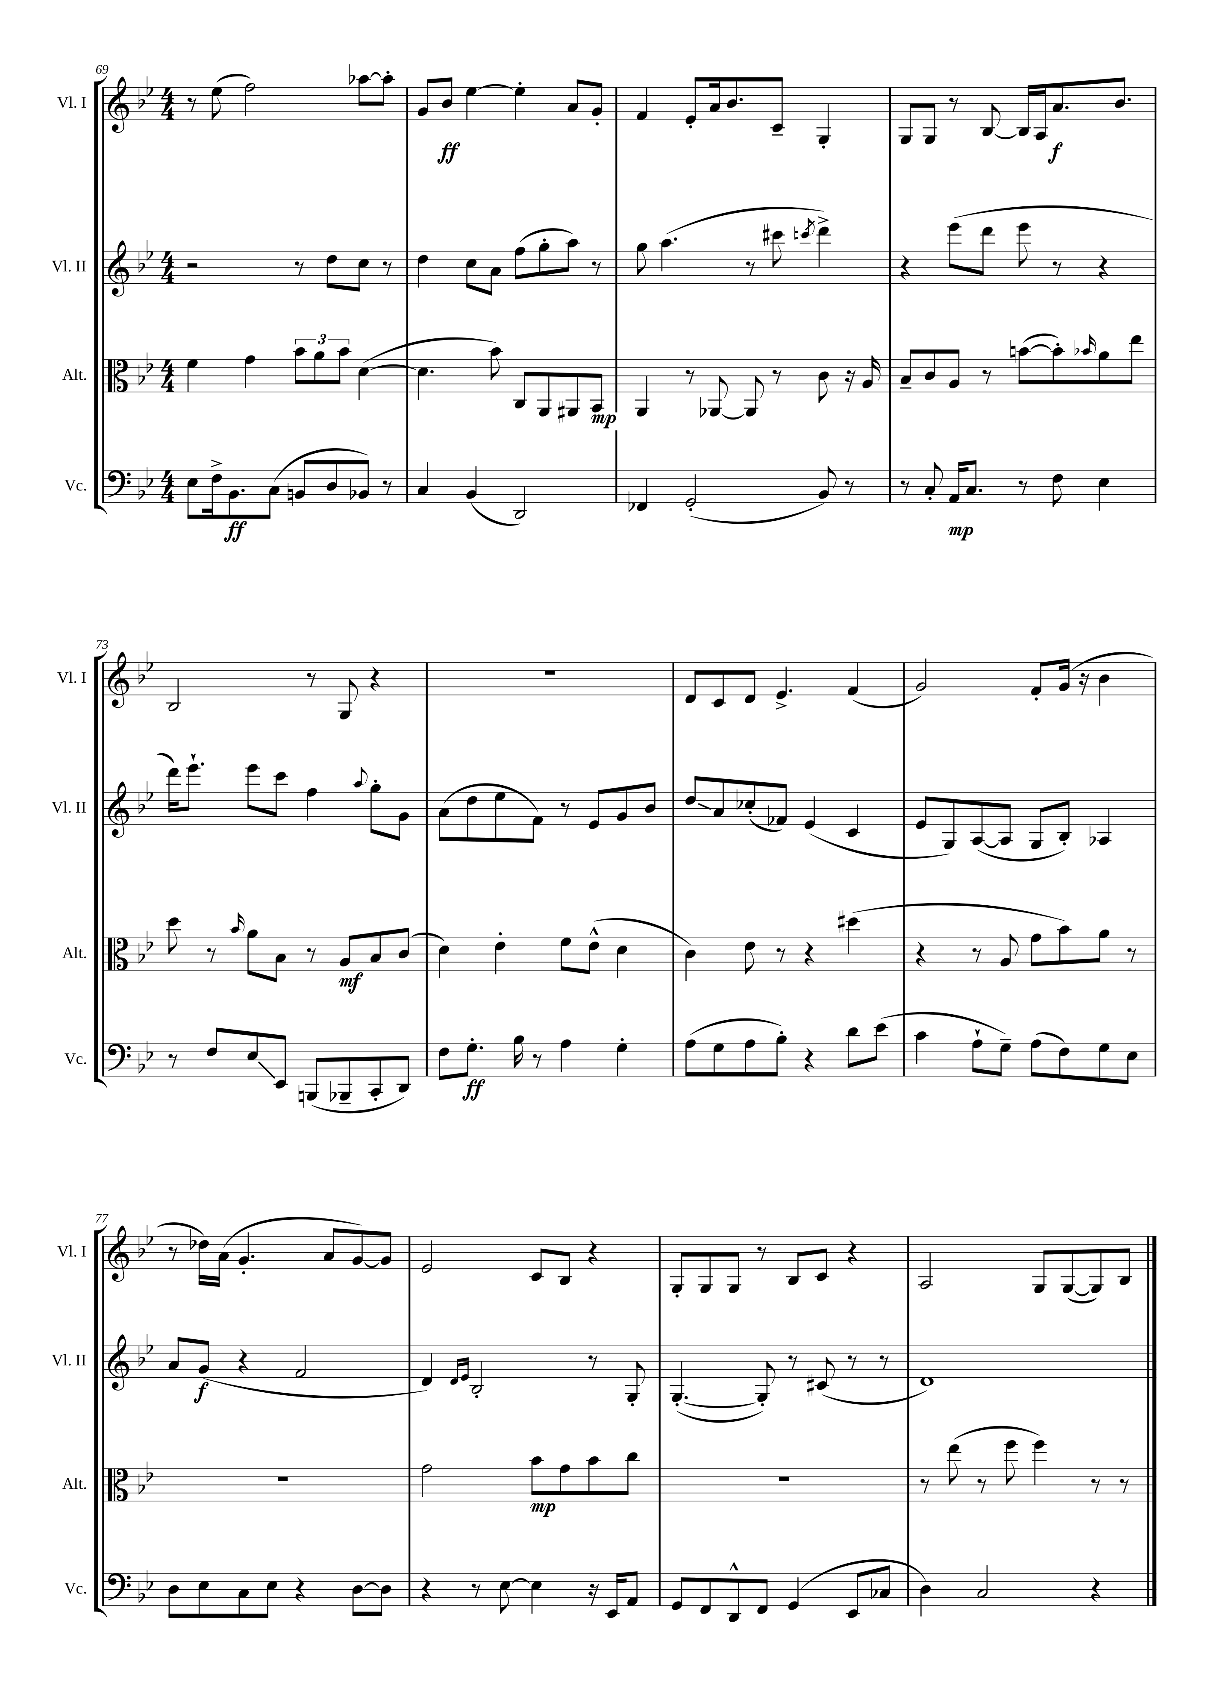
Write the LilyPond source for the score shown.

<<
\new StaffGroup <<
\new Staff = "s0" \with { instrumentName = "Vl. I" shortInstrumentName = "Vl. I" } {
    \clef treble \key bes \major \numericTimeSignature \time 4/4
    r8 ees''8( f''2) aes''8~ aes''8-. |
    g'8 bes'8\ff ees''4~ ees''4-. a'8 g'8-. |
    f'4 ees'8-. a'16 bes'8. c'8-- g4-. |
    g8 g8 r8 bes8~ bes16 a16 a'8.\f bes'8. |
    bes2 r8 g8 r4 |
    R1 |
    d'8 c'8 d'8 ees'4.-> f'4( |
    g'2) f'8-. g'16( r16 bes'4 |
    r8 des''16) a'16( g'4.-. a'8 g'8~) g'8 |
    ees'2 c'8 bes8 r4 |
    g8-. g8 g8 r8 bes8 c'8 r4 |
    a2 g8 g8~( g8) bes8 \bar "|." |
}
\new Staff = "s1" \with { instrumentName = "Vl. II" shortInstrumentName = "Vl. II" } {
    \clef treble \key bes \major \numericTimeSignature \time 4/4
    r2 r8 d''8 c''8 r8 |
    d''4 c''8 a'8 f''8( g''8-. a''8) r8 |
    g''8 a''4.( r8 cis'''8 \acciaccatura { c'''8 } d'''4->) |
    r4 ees'''8( d'''8 ees'''8 r8 r4 |
    d'''16) ees'''8.-! ees'''8 c'''8 f''4 \appoggiatura { a''8 } g''8-. g'8 |
    a'8( d''8 ees''8 f'8) r8 ees'8 g'8 bes'8 |
    d''8\glissando a'8 ces''8-.( fes'8) ees'4( c'4 |
    ees'8 g8) a8~( a8 g8 bes8-.) aes4 |
    a'8 g'8\f( r4 f'2 |
    d'4) \grace { d'16 ees'16 } bes2-. r8 g8-. |
    g4.~-.( g8-.) r8 cis'8( r8 r8 |
    d'1) \bar "|." |
}
\new Staff = "s2" \with { instrumentName = "Alt." shortInstrumentName = "Alt." } {
    \clef alto \key bes \major \numericTimeSignature \time 4/4
    f'4 g'4 \tuplet 3/2 { bes'8 a'8 bes'8 } d'4~( |
    d'4. bes'8) c8 a,8 ais,8 bes,8\mp |
    a,4 r8 aes,8~ aes,8 r8 c'8 r16 a16 |
    bes8-- c'8 a8 r8 b'8~( b'8-.) \grace { bes'16 } a'8 ees''8 |
    d''8 r8 \grace { bes'16 } a'8 bes8 r8 a8\mf bes8 c'8( |
    d'4) ees'4-. f'8 ees'8-^( d'4 |
    c'4) ees'8 r8 r4 dis''4( |
    r4 r8 a8 g'8 bes'8) a'8 r8 |
    R1 |
    g'2 bes'8\mp g'8 bes'8 c''8 |
    R1 |
    r8 ees''8( r8 f''8 f''4) r8 r8 \bar "|." |
}
\new Staff = "s3" \with { instrumentName = "Vc." shortInstrumentName = "Vc." } {
    \clef bass \key bes \major \numericTimeSignature \time 4/4
    ees8 f16-> bes,8.\ff c8( b,8 d8 bes,8) r8 |
    c4 bes,4( d,2) |
    fes,4 g,2-.( bes,8) r8 |
    r8 c8-. a,16\mp c8. r8 f8 ees4 |
    r8 f8 ees8\glissando ees,8 b,,8( bes,,8-- c,8-. d,8) |
    f8 g8.-.\ff bes16 r8 a4 g4-. |
    a8( g8 a8 bes8-.) r4 d'8 ees'8( |
    c'4 a8-! g8--) a8( f8) g8 ees8 |
    d8 ees8 c8 ees8 r4 d8~ d8 |
    r4 r8 ees8~ ees4 r16 ees,16 a,8 |
    g,8 f,8 d,8-^ f,8 g,4( ees,8 ces8 |
    d4) c2 r4 \bar "|." |
}
>>
>>
\layout { \context { \Score currentBarNumber = #69 } }
